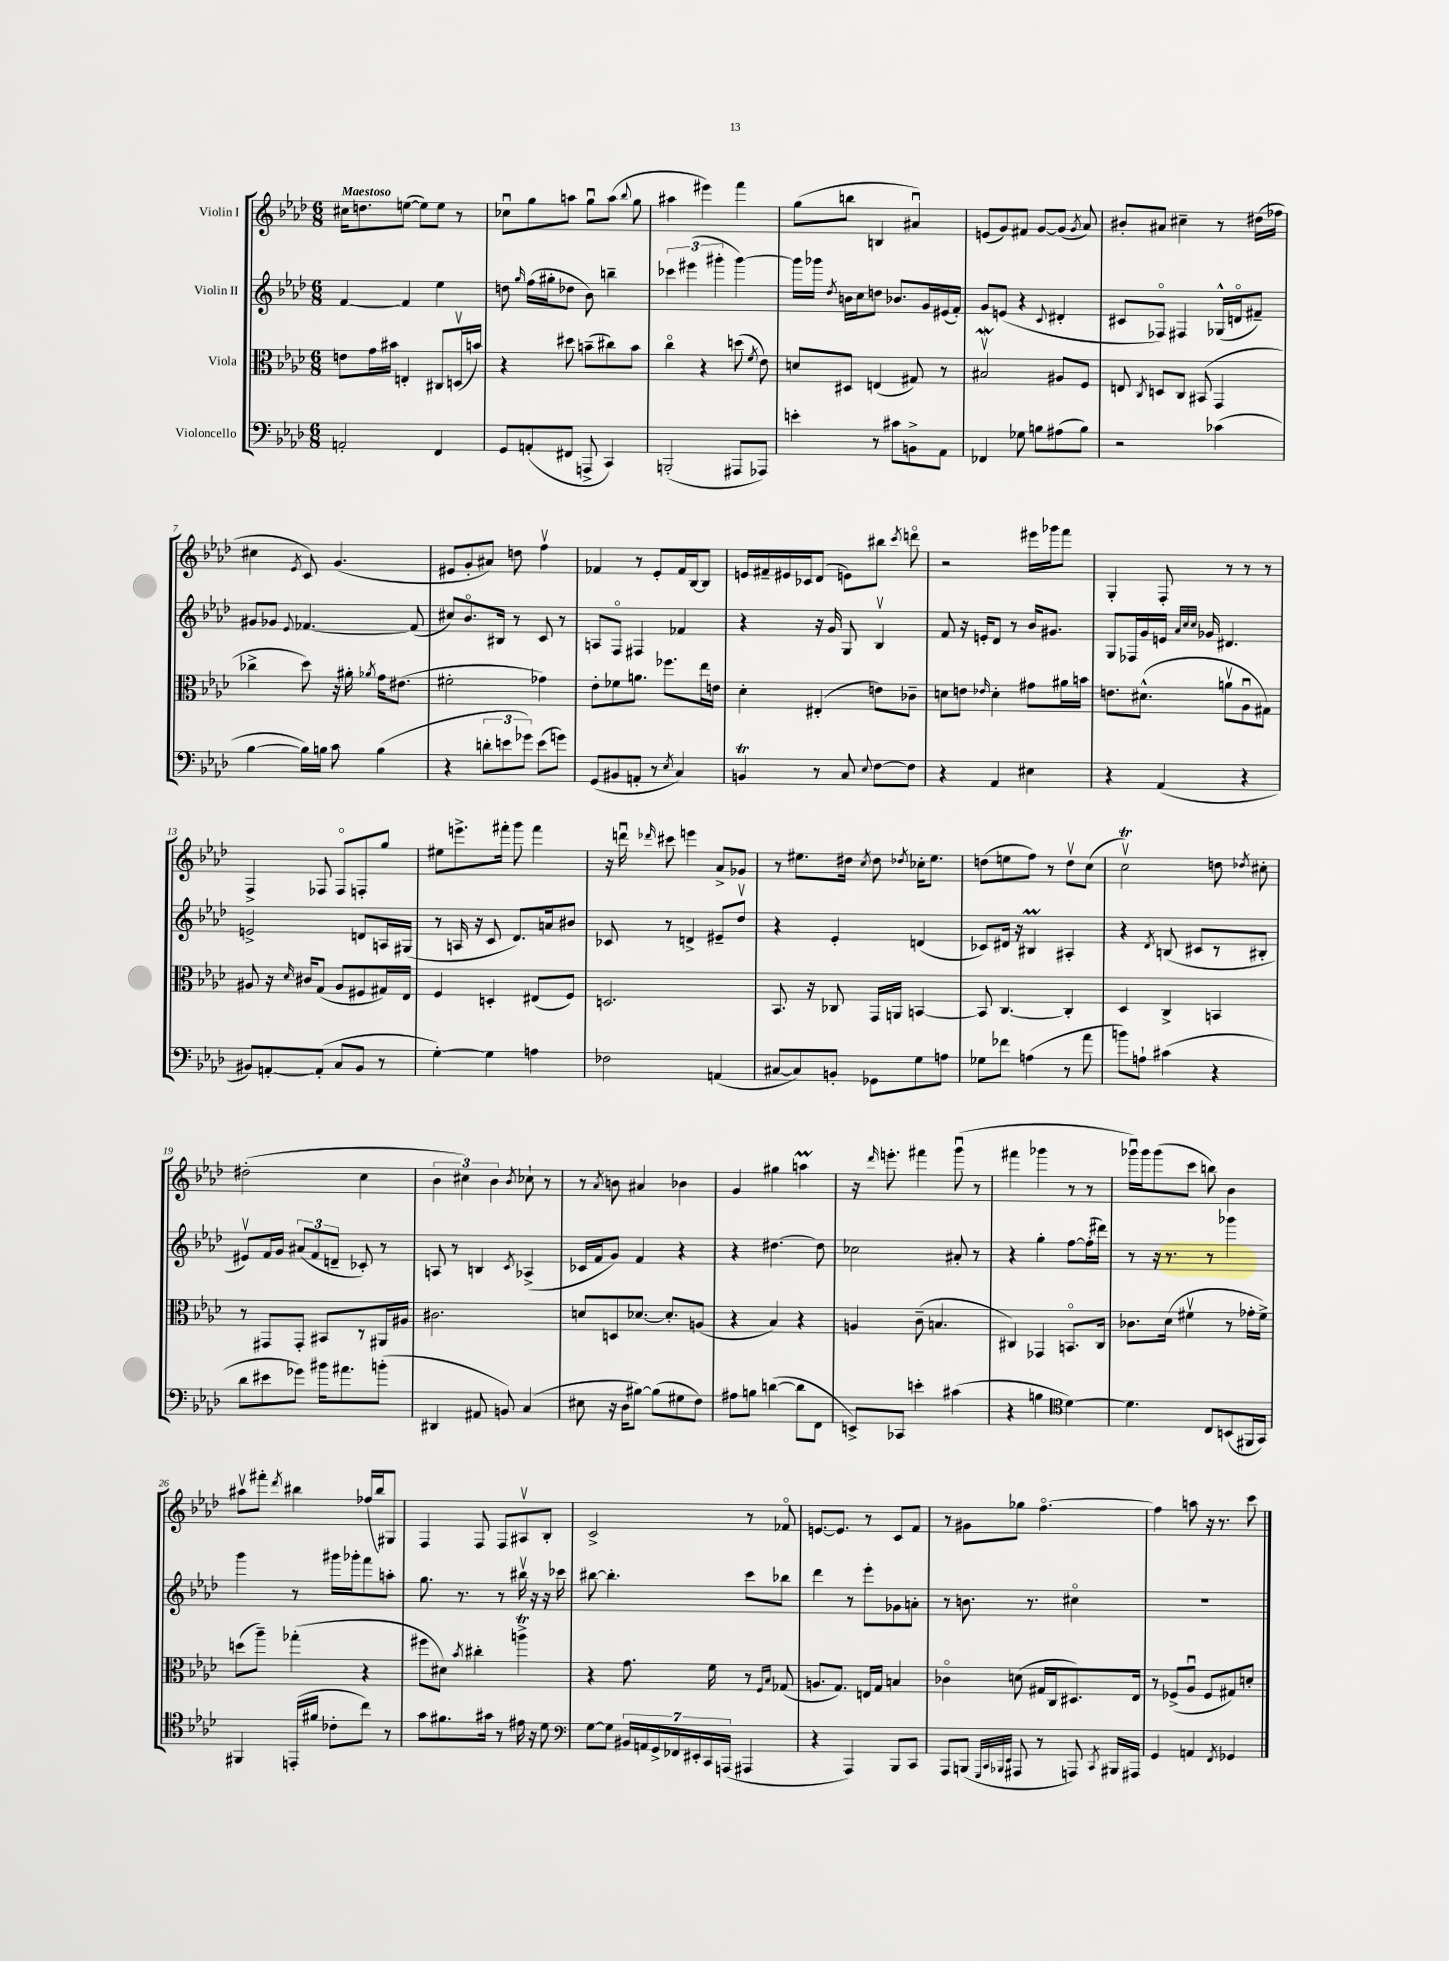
<<
\new StaffGroup <<
\new Staff = "s0" \with { instrumentName = "Violin I" } {
    \clef treble \key aes \major \numericTimeSignature \time 6/8 \tempo "Maestoso"
    \autoBeamOff cis''16[ d''8. e''8]~( e''8[) e''8] r8 |
    ces''8[\downbow g''8 a''8] g''8[\downbow a''8]( \appoggiatura { bes''8 } g''8 |
    ais''4 eis'''4) f'''4 |
    g''8[( b''8] b4 ais'4\downbow) |
    e'8[( g'8) fis'8] g'8[~ g'8]( \acciaccatura { g'8 } aes'8) |
    bis'8[-. ais'8] cis''4-- r8 dis''16[( fes''16] |
    cis''4 \acciaccatura { ees'8 } c'8) g'4.( |
    eis'8[ g'8-. ais'8]) d''8 f''4\upbow |
    fes'4 r8 ees'8[-. fes'16 bes16~ bes8] |
    e'16[ fis'16-- eis'16 ces'16 des'8]( e'8[) bis''8] \acciaccatura { c'''8 } d'''8\flageolet |
    r2 eis'''16[ ges'''16 f'''8] |
    g4-. f8-. r8 r8 r8 |
    f4-> fes8 fes8[\flageolet f8-. g''8] |
    eis''8[ e'''8.-> fis'''16]-. g'''8 fis'''4 |
    r16 d'''16\downbow \grace { des'''16 } cis'''8 e'''4 aes'8[-> ges'8] |
    r8 eis''8.[ dis''16] \acciaccatura { c''8 } dis''8 \acciaccatura { des''8 } ces''16[-. eis''8.] |
    d''8[( e''8 f''8]) r8 d''8[\upbow c''8]( |
    c''2\upbow\trill) d''8 \acciaccatura { des''8 } cis''8-. |
    dis''2-.( c''4 |
    \tuplet 3/2 { bes'4 cis''4) bes'4 } \acciaccatura { bes'8 } ces''8-! r8 |
    r8 \acciaccatura { aes'8 } b'8 ais'4 bes'4 |
    g'4 gis''4 a''4\prall |
    r16 \grace { des'''16 } e'''8.-. fis'''4 g'''8\downbow( r8 |
    fis'''4 ges'''4 r8 r8 |
    ges'''16[\downbow) ges'''16 ges'''8( c'''8] b''8) bes'4 |
    ais''8[\upbow fis'''8]-. \acciaccatura { des'''8 } bis''4 fes''16[( bis''16) gis8] |
    f4 f8 f8[ ais8\upbow bes8]-. |
    c'2-> r8 fes'8\flageolet |
    e'8.[~ e'8.] r8 c'8[ f'8] |
    r8 gis'8[ ges''8] f''4.~\flageolet |
    f''4 a''8 r16 r8. c'''8 \bar "|." |
}
\new Staff = "s1" \with { instrumentName = "Violin II" } {
    \clef treble \key aes \major \numericTimeSignature \time 6/8
    \autoBeamOff f'4~ f'4 ees''4 |
    d''8 \grace { g''16 } f''16[( gis''16-. des''8] bes'8) b''4-- |
    \tuplet 3/2 { ces'''4 eis'''4( gis'''4-. } gis'''4~) |
    gis'''16[ ges'''16] \acciaccatura { des''8 } b'16[ c''16 d''8] bes'8.[ g'16 eis'16( f'16]-.) |
    g'8[ e'8]( r4 \appoggiatura { c'8 } dis'4-. |
    cis'8[ fes8]\flageolet) fis4 ges16[-^( d'16\flageolet fis'8]--) |
    gis'8[ ges'8] \appoggiatura { ees'8 } fes'4.~ fes'8( |
    cis''8[) bes'8.\flageolet bis16] r8 c'8 r8 |
    a8[ f8]\flageolet fis4 fes'4 |
    r4 r16 g'16 g8 bes4\upbow |
    f'8 r16 e'16[-. des'8] r8 bes'16[ gis'8.] |
    g8[ fes16 g'16 e'16] \grace { aes'32[ c''32 c''32] } ges'16 dis'4. |
    e'2-> d'8[ a16 gis16]( |
    r8 a16 r16 c'8 des'8.[) a'16 bis'8] |
    ces'8 r8 d'4-> eis'8[-- des''8]\upbow |
    r4 ees'4-. d'4( |
    ces'8[) dis'16] r16 bis4\prall ais4-. |
    r4 \acciaccatura { des'8 } b8( cis'8[ r8 bis8]-. |
    eis'8[\upbow) f'16 g'16] \tuplet 3/2 { ais'8[( f'8 d'8]-- } ces'8-.) r8 |
    a8 r8 b4 \acciaccatura { c'8 } aes4->( |
    ces'16[ f'16 g'8]) f'4 r4 |
    r4 dis''4.~ dis''8 |
    ces''2 ais'8-. r8 |
    r4 g''4-. f''8[~ f''16-.( dis'''16]) |
    r8 r16 r8. r8 ges'''4 |
    g'''4 r8 gis'''16[ ges'''16-. f'''8 a''8]-. |
    g''8. r8. r8 bis''16\upbow r16 r16 ces'''16 |
    bis''8~ bis''4.-. c'''8[ bes''8] |
    des'''4 r8 ees'''8[-. ges'8 a'8]-. |
    r8 b'8. r8. cis''4\flageolet |
    R2. \bar "|." |
}
\new Staff = "s2" \with { instrumentName = "Viola" } {
    \clef alto \key aes \major \numericTimeSignature \time 6/8
    \autoBeamOff e'8[ g'16 bis'16] e4-. cis8[ d16\upbow( b'16]) |
    r4 dis''8 b'8[--( cis''8) b'8] |
    c''4\flageolet r4 d''8( \acciaccatura { f'8 } ees'8) |
    d'8[ dis8] e4( gis8) r8 |
    bis2\upbow\mordent ais8[ f8] |
    e8 \acciaccatura { c8 } d8[ c8] bis,8( g,4 |
    ces''4-> des''8) r16 ais'16-. \acciaccatura { aes'8 } g'16[ eis'8.]( |
    fis'2-. ges'4) |
    ees'8[-. fes'8 a'8.] fes''8.[ ees''16 e'16] |
    des'4-. eis4-.( e'8[) ces'8]-- |
    d'8[ e'8] \grace { ees'16 } d'4-. gis'8[ ais'16 b'16] |
    e'8.[ dis'8.]-^( a'8[\upbow aes8\downbow gis8]) |
    ais8 r16 \grace { des'16 } cis'16[ g8]( ais8[ fis8 gis16) ees16] |
    f4 d4-. eis8[( f8]) |
    d2. |
    bes,8. r16 ces8 g,16[ a,16] b,4~ |
    b,8 c4.~ c4-. |
    des4 c4-> b,4 |
    r8 gis,8[ gis,8]-. bis,8[ r8 ais,16 ais16] |
    cis'2. |
    d'8[ d8 des'8.]~ des'8.[-. a8]( |
    r4 bes4) r4 |
    a4 c'8--( b4. |
    cis4) ges,4 b,8.[\flageolet cis16] |
    ces'8.[ des'16]( fis'4\upbow r8 ges'16[-. fis'16]->) |
    d''8[( aes''8]--) ges''4-.( r4 |
    fis''8[ dis'8]) \acciaccatura { bes'8 } cis''4-. a''4->\trill |
    r4 g'8. f'16 r8 \grace { f16[ bes16] } ges8( |
    a8.[ g8.]) e16[ g16] b4 |
    ces'4\flageolet d'8( gis16[ c16 dis8.) ees16] |
    r8 fes8[->( aes8]\downbow fes8[ gis8) d'8]-. \bar "|." |
}
\new Staff = "s3" \with { instrumentName = "Violoncello" } {
    \clef bass \key aes \major \numericTimeSignature \time 6/8
    \autoBeamOff a,2-. f,4 |
    g,8[ a,8-.( fis,8] a,,8-> c,4) |
    b,,2-.( ais,,8[ aes,,8]) |
    e'4-. r8 cis'8[ b,8-> aes,8] |
    fes,4 ges8 b8[ ais8( b8]) |
    r2 ces'4( |
    bes4~ bes16[) b16] c'8 b4( |
    r4 \tuplet 3/2 { d'8[-. e'8 ges'8]) } e'8[( g'8]) |
    g,8[( bis,8 a,8]-. r8 \acciaccatura { ees8 } c4) |
    b,4\trill r8 c8 \appoggiatura { ees8 } f8[~ f8] |
    r4 aes,4 eis4 |
    r4 aes,4( r4 |
    bis,8[) a,8~-. a,8]-.( c8[ bis,8] r8 |
    g4~-.) g4 a4 |
    fes2 a,4( |
    cis8[~ cis8) b,8]-. ges,8[ g8 a8] |
    ges8[ fes'8] a4( r8 aes'8 |
    b'8[) a8]-! cis'4( r4 |
    des'8[ eis'8 ges'8]) bis'16[ ais'8. b'8]-.( |
    dis,4 ais,8 b,8) c4( |
    eis8 r16 des16[ bis8]~) bis8[( gis8 f8]) |
    ais8[ b8] d'4~( d'8[ f,8] |
    e,8[->) ces,8] e'4-. cis'4( |
    r4 b4 \clef tenor des'4~) |
    des'4. c8[ b,8( fis,16 g,16]) |
    fis,4 e,16[-.( fis'16] ces'8[-. c''8]) r8 |
    g'8[ fis'8. gis'16] r8 eis'16 r16 des'8 |
    \clef bass g8[~ g8] \tuplet 7/4 { bis,16[ a,16 g,16-> fes,16 eis,16-. c,16 a,,16]( } ais,,4 |
    r4 aes,,4) bes,,8[ c,8] |
    aes,,8[ b,,8]( \grace { g,,32[ c,32 bes,,32 ees,32] } ais,,8 r8 a,,8) \acciaccatura { c,8 } bis,,16[ ais,,16] |
    g,4 a,4 \acciaccatura { f,8 } ges,4 \bar "|." |
}
>>
>>
